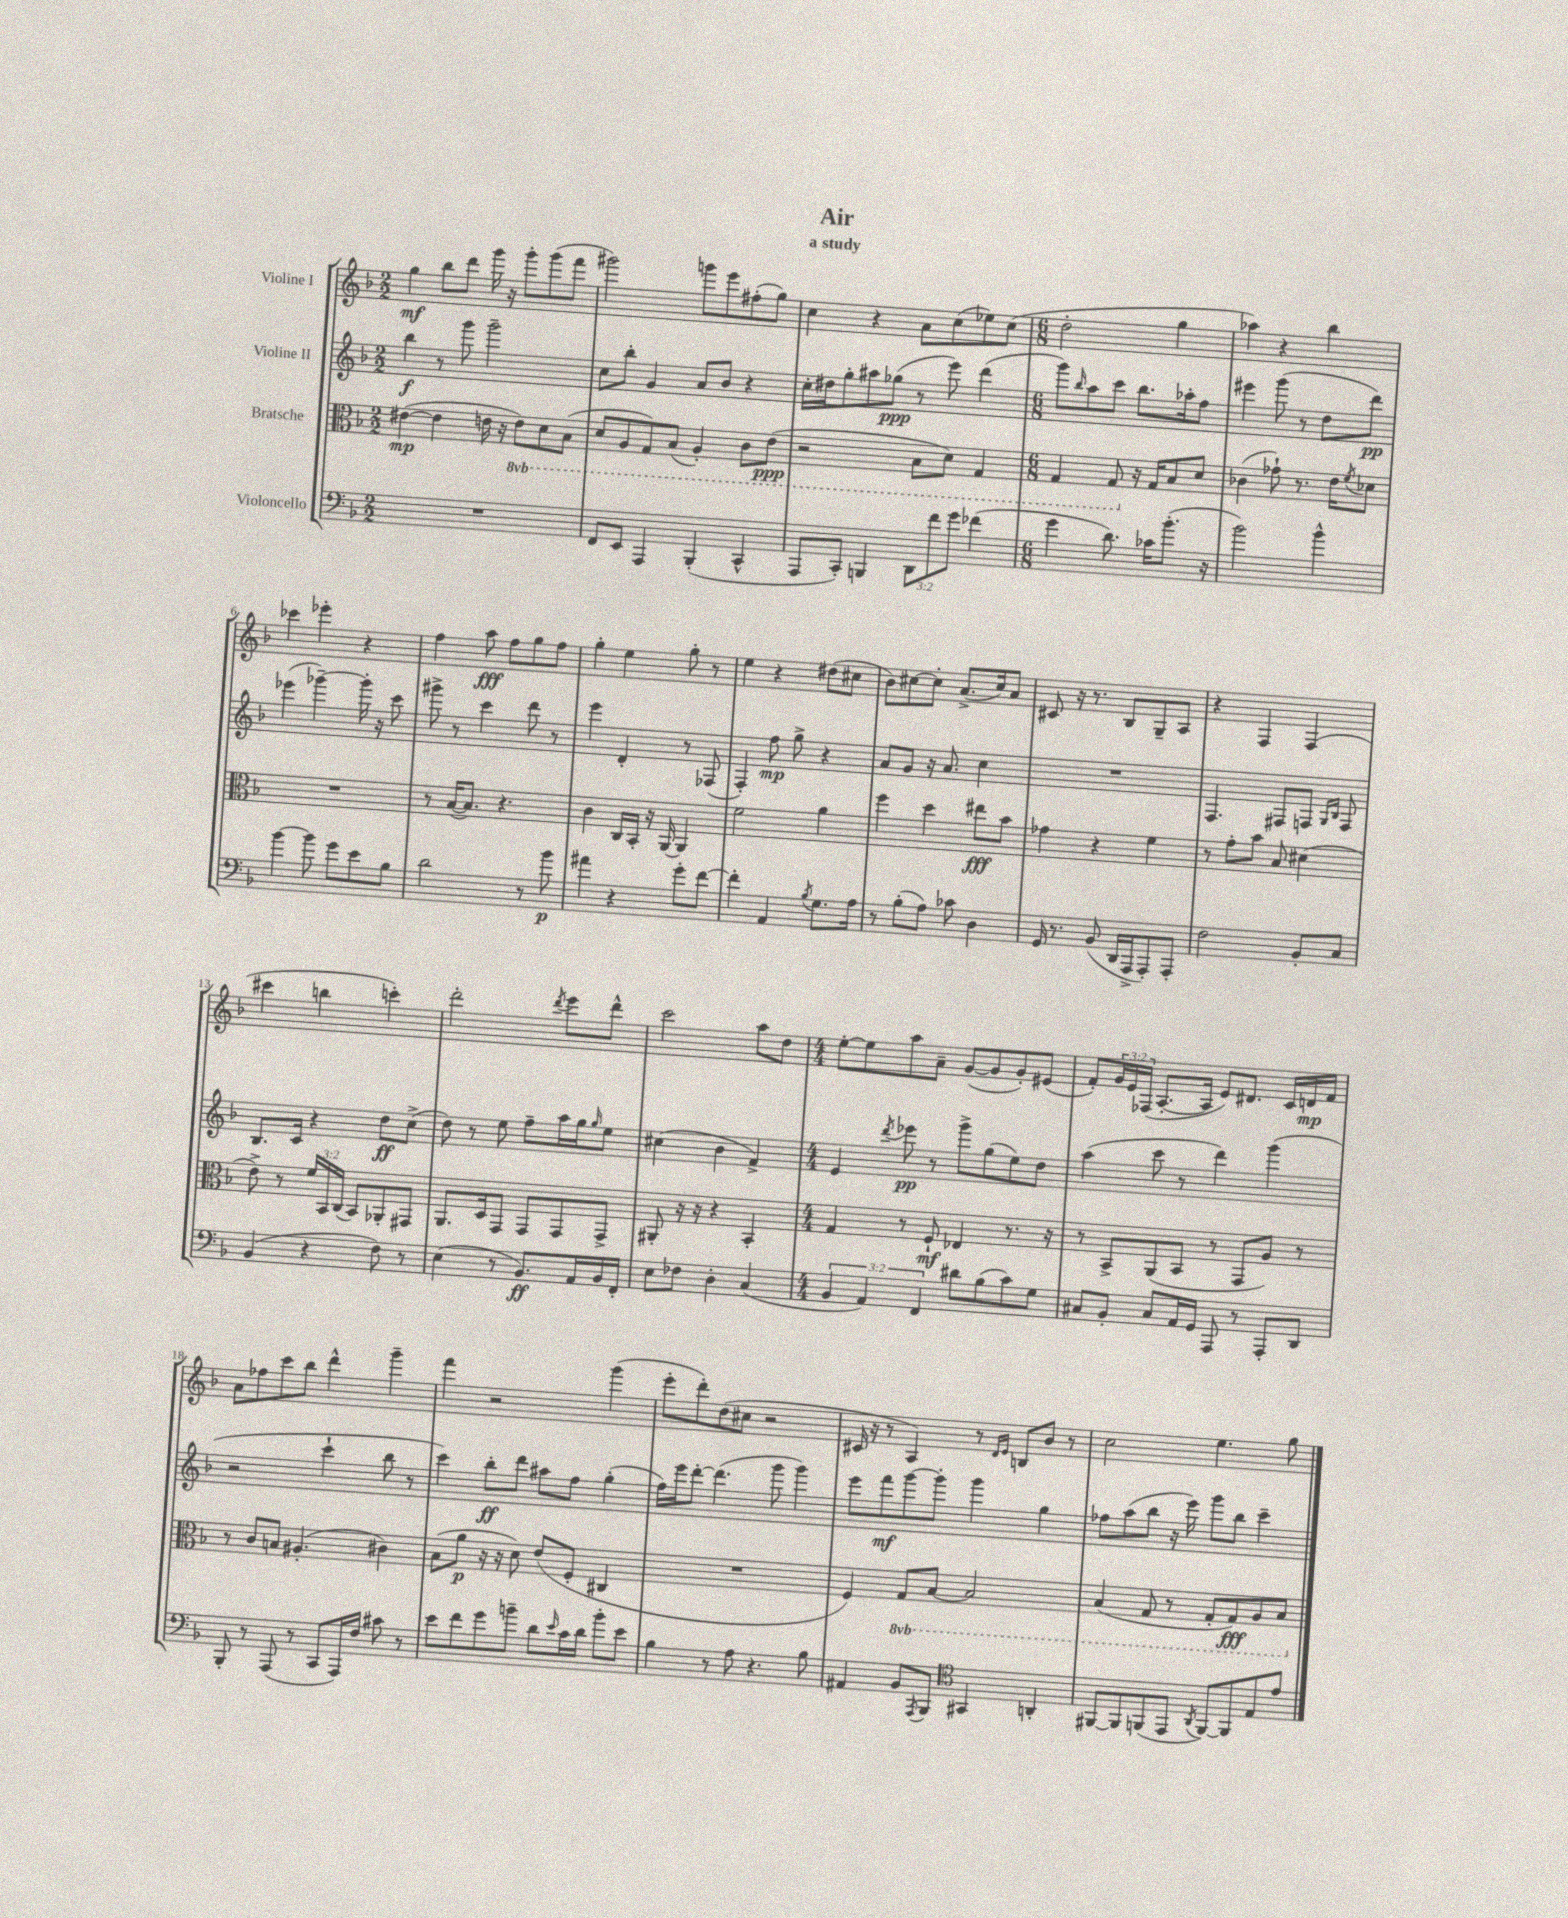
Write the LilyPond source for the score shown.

\header { title = "Air" subtitle = "a study" }
<<
\new StaffGroup <<
\new Staff = "s0" \with { instrumentName = "Violine I" } {
    \clef treble \key f \major \numericTimeSignature \time 2/2 \override Staff.TupletNumber.text = #tuplet-number::calc-fraction-text
    g''4\mf bes''8 d'''8 g'''16 r16 g'''8-. g'''8( f'''8 |
    gis'''2) g'''8 e'''8 fis''8-.( g''8) |
    c''4 r4 a'8 c''8( ees''8) c''8( |
    \numericTimeSignature \time 6/8 d''2-. g''4 |
    aes''4) r4 bes''4 |
    ces'''4 ees'''4-. r4 |
    f''4 a''8\fff f''8 g''8 f''8 |
    g''4-. e''4 g''8-. r8 |
    e''4 r4 dis''8( cis''8 |
    bes'8) cis''8~ cis''8-. a'8.->( cis''16) a'8 |
    cis'8 r16 r8. bes8 g8-- a8 |
    r4 f4 f4( |
    cis'''4 b''4 c'''4-.) |
    d'''2-. \acciaccatura { d'''8 } e'''8 d'''8-^ |
    c'''2 a''8 d''8 |
    \numericTimeSignature \time 4/4 e''8~-. e''8 a''8 a'8-- g'8~( g'8 g'8-.) eis'8( |
    f'8-.) \tuplet 3/2 { g'16 e'16 fes16( } a8.~-. a16 e'8) dis'8. c'16 d'16\mp f'16 |
    a'8 fes''8 c'''8 bes''8 d'''4-^ g'''4-- |
    f'''4 r2 g'''4( |
    e'''8-. d'''8-.) d''8( cis''8 r2 |
    cis'16 r16 r8 a4) r8 \grace { d'16 e'16 } b8 bes'8 r8 |
    c''2 e''4. g''8 \bar "|." |
}
\new Staff = "s1" \with { instrumentName = "Violine II" } {
    \clef treble \key f \major \numericTimeSignature \time 2/2
    bes''4\f r8 g'''8 g'''2-- |
    c''8 bes''8-. g'4 a'8 bes'8 r4 |
    c''16-. dis''16 g''8-. ais''8 ges''8\ppp( r8 e'''8) d'''4( |
    \numericTimeSignature \time 6/8 g'''8) \grace { bes''16 } a''8 c'''8 bes''8. aes''16-. f''8 |
    eis'''4 g'''8( r8 d''8 d'''8\pp) |
    ees'''4( ges'''4~--) ges'''16-. r16 c'''8 |
    gis'''8-> r8 c'''4 d'''8 r8 |
    e'''4 d'4-. r8 fes8( |
    f4-.) f''8\mp g''8-> r4 |
    a'8 g'8 r16 a'8. c''4 |
    R2. |
    f4. fis8 f8 \grace { g16 bes16 } f8 |
    bes8. c'16 r4 d''8\ff c''8->( |
    d''8) r8 e''8 f''8-- a''16 g''16 \grace { g''16 } e''8 |
    cis''4( bes'4 f'4->) |
    \numericTimeSignature \time 4/4 e'4 \acciaccatura { d'''8 } ees'''8\pp r8 g'''8-> g''8( e''8) d''8 |
    a''4( c'''8 r8 d'''4) g'''4( |
    r2 c'''4-! bes''8 r8 |
    c'''4) bes''8-.\ff d'''8 ais''8 f''8 g''4-.( |
    f''16) e'''16 d'''8~-. d'''4.( g'''8 g'''4) |
    e'''8 f'''8\mf g'''8~ g'''8-. g'''4 g''4 |
    fes''8 a''8( bes''8 r16 e'''16) g'''8 bes''8 c'''4-- \bar "|." |
}
\new Staff = "s2" \with { instrumentName = "Bratsche" } {
    \clef alto \key f \major \numericTimeSignature \time 2/2 \override Staff.TupletNumber.text = #tuplet-number::calc-fraction-text \set Staff.ottavationMarkups = #ottavation-simple-ordinals
    eis'4~\mp( eis'4 e'16 r16 \ottava #-1 e8) d8 bes,8( |
    d8 a,8 g,8) bes,8( a,4-.) c8 e8\ppp( |
    r2 bes,8 d8) g,4 |
    \numericTimeSignature \time 6/8 g,4 g,8 \ottava #0 r16 g16 bes8 d'8 |
    ces'4( ges'8-!) r8. e'16 \acciaccatura { f'8 } des'8 |
    R2. |
    r8 bes16~( bes8.) r4. |
    c'4 c16 bes,16-. r16 a,16~ a,4 |
    f'2 a'4 |
    f''4 d''4 eis''8\fff bes'8 |
    ges'4 r4 f'4 |
    r8 g'8-. bes'8 bes8 dis'4( |
    e'8->) r8 \tuplet 3/2 { f'16 bes,16 c16( } bes,8) aes,8-. gis,8 |
    a,8. d16 g,8 g,8 g,8 g,8-> |
    ais,8-. r16 r16 r4 bes,4-. |
    \numericTimeSignature \time 4/4 g4 r8 f8-!\mf ees4 r8. r16 |
    r8 bes,8-> a,8( bes,8 r8 g,8 a8) r8 |
    r8 c'8 b8 ais4.-.( cis'4) |
    bes8( a'8\p r16 r16 d'8) e'8( f8-. cis4 |
    R1 |
    f4) \ottava #-1 g,8 bes,8~ bes,2 |
    bes,4( g,8 r8 g,8-. g,8\fff) a,8 bes,8 \ottava #0 \bar "|." |
}
\new Staff = "s3" \with { instrumentName = "Violoncello" } {
    \clef bass \key f \major \numericTimeSignature \time 2/2 \override Staff.TupletNumber.text = #tuplet-number::calc-fraction-text
    R1 |
    f,8 e,8 a,,4 bes,,4-.( c,4-^ |
    a,,8 c,8-.) b,,4 \tuplet 3/2 { d,8 f'8 g'8 } fes'4( |
    \numericTimeSignature \time 6/8 g'4 d'8.) ces'16 bes'8.-.( r16 |
    bes'2) bes'4-^ |
    bes'4~ bes'8 g'8 e'8 bes8 |
    d'2 r8 bes'8\p |
    ais'4 r4 g'8-. f'8~ |
    f'4-. a,4 \acciaccatura { bes8 } g8. a16 |
    r8 bes8-.( a8) ces'8 d4 |
    g,16 r8. bes,8( d,16 a,,16-> a,,8-.) a,,8-. |
    f2 bes,8-. c8 |
    bes,4( r4 f8) r8 |
    e4( r8 bes,8.\ff) a,16 bes,16 f,16-. |
    e8 fes8 d4-. c4( |
    \numericTimeSignature \time 4/4 \tuplet 3/2 { bes,4 a,4) f,4 } dis'8 bes8( c'8) g8 |
    cis8 bes,8-. cis8 a,16 g,16 a,,8 r8 a,,8-. d,8 |
    bes,,8-. r8 a,,8( r8 c,8 a,,16) f16 cis'8 r8 |
    e'8 f'8 g'8 b'8-- d'8 \grace { e'16 } c'16 d'16 b'8-. e'8 |
    bes4 r8 a8 r4. bes8 |
    ais,4 bes,8 \acciaccatura { a,,8 } bes,,8 \clef tenor gis,4 a,4-. |
    fis,8~ fis,8 f,8( e,8 \acciaccatura { a,8 } f,8~) f,8 e8 e'8 \bar "|." |
}
>>
>>
